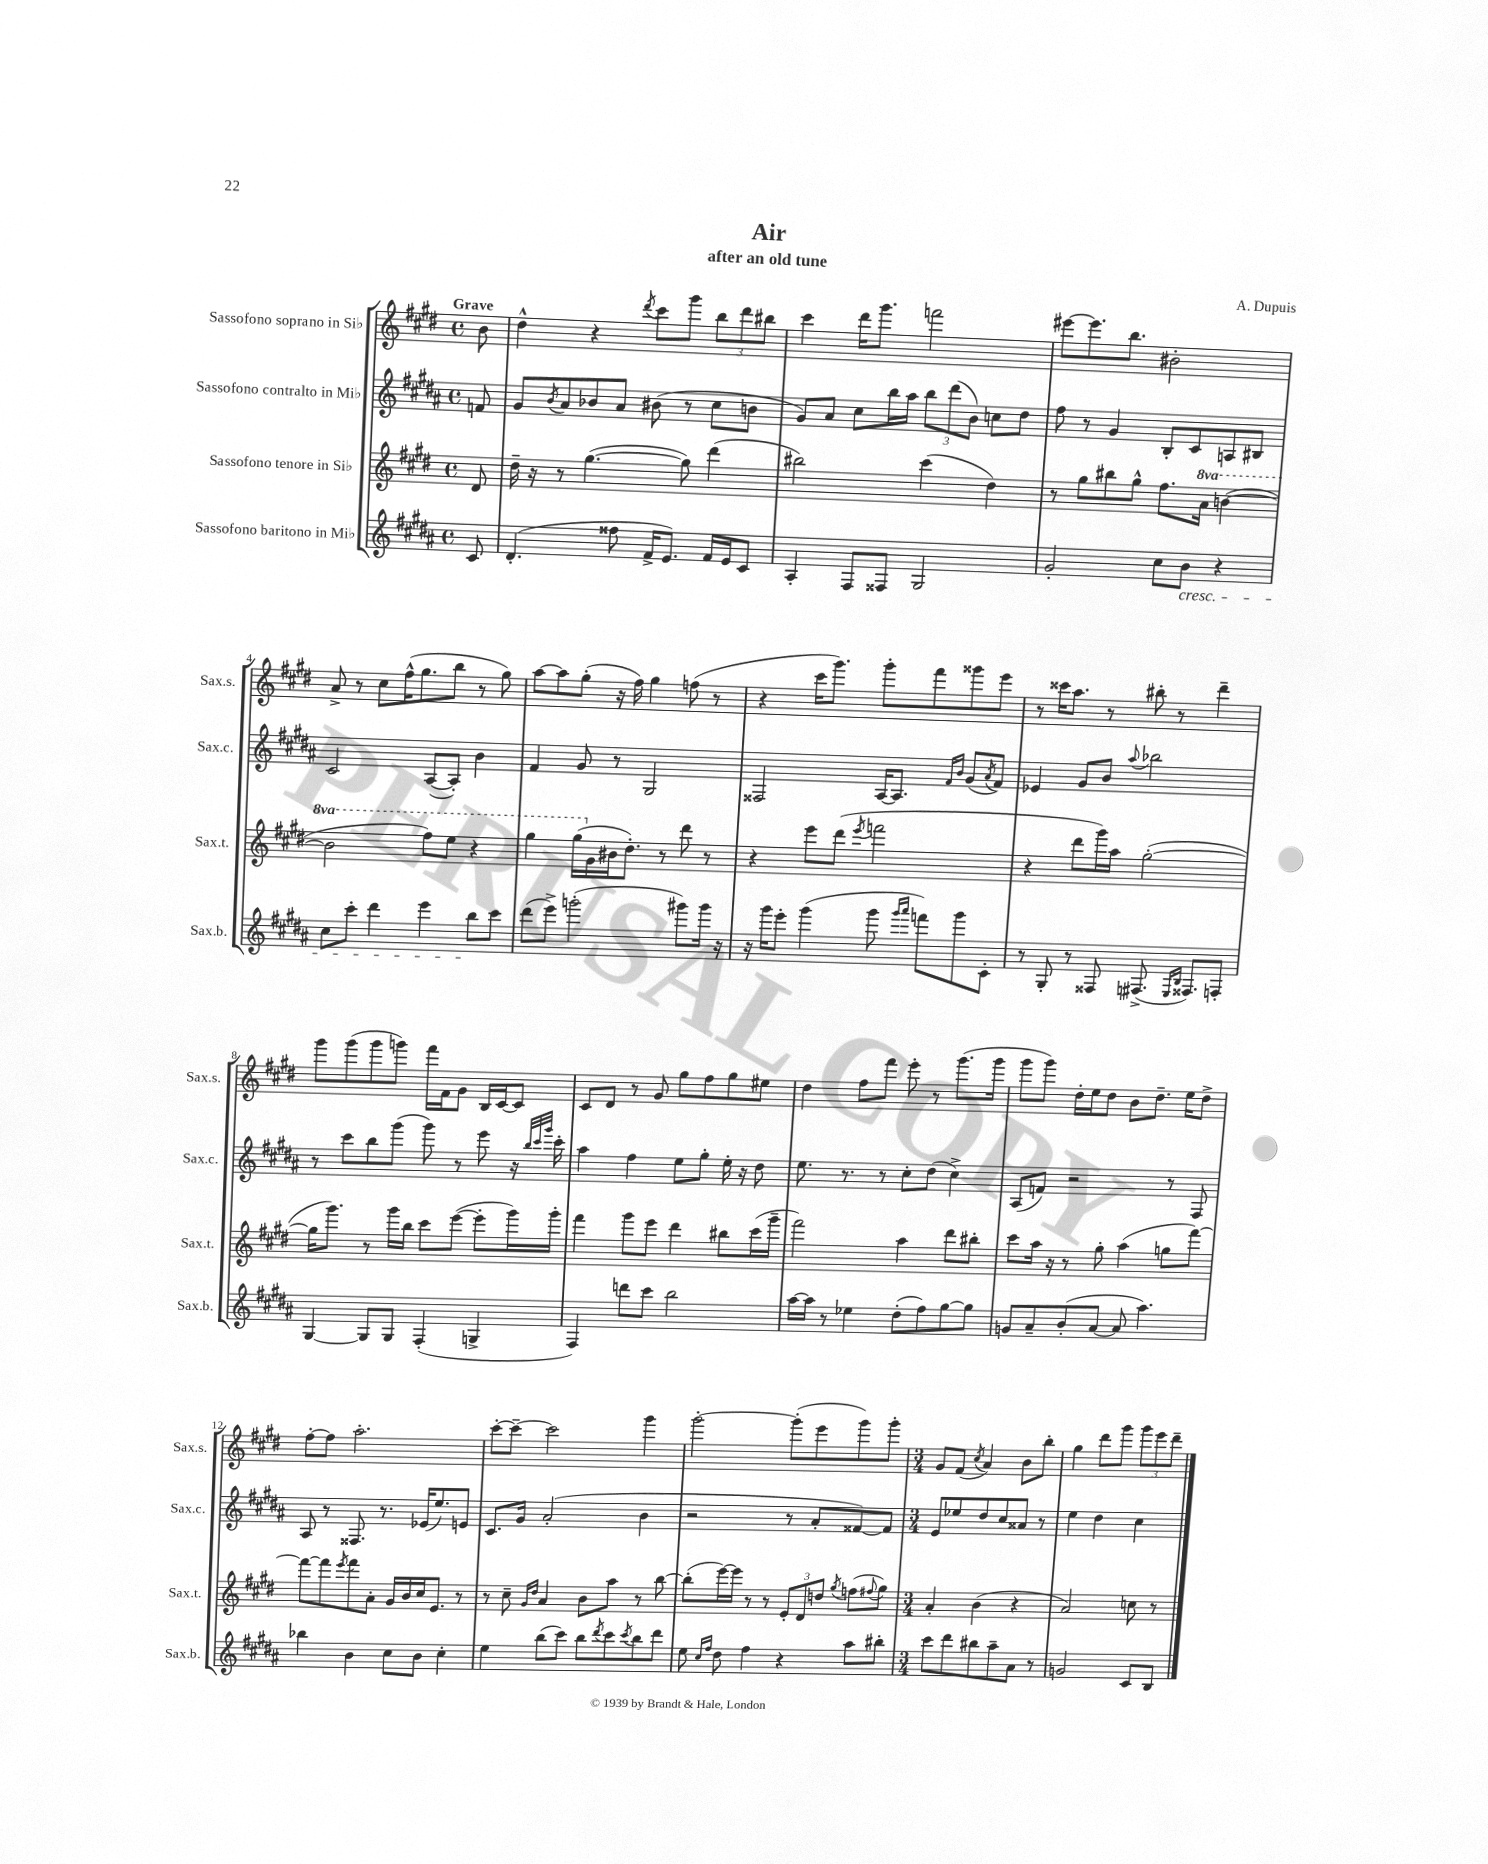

**kern	**kern	**kern	**kern
*part4	*part3	*part2	*part1
*staff4	*staff3	*staff2	*staff1
*I"Sassofono baritono in Mi♭	*I"Sassofono tenore in Si♭	*I"Sassofono contralto in Mi♭	*I"Sassofono soprano in Si♭
*I'Sax.b.	*I'Sax.t.	*I'Sax.c.	*I'Sax.s.
*clefG2	*clefG2	*clefG2	*clefG2
*k[f#c#g#d#a#]	*k[f#c#g#d#]	*k[f#c#g#d#a#]	*k[f#c#g#d#]
*M4/4	*M4/4	*M4/4	*M4/4
*met(c)	*met(c)	*met(c)	*met(c)
=	=	=	=
!	!	!	!LO:TX:a:B:t=Grave
8c#/	8d#/	8fn/	8b\
=1	=1	=1	=1
(4.d#'/	16dd#~\	8g#/L	4dd#^^\
.	16r	.	.
.	.	8qb/	.
.	8r	8a#/	.
.	([4.gg#\	8b-X/	4r
8ff##X\	.	8a#/J	.
.	.	.	8qddd#/
16f#^/KL	.	(8b#X\	8ccc#\L
8.e/J)	.	.	.
.	8gg#\])	8r	8ggg#\J
16f#/LL	(4ddd#\	8cc#\L	12bb\L
16e/J	.	.	.
.	.	.	12ddd#\
8c#/J	.	8bn\J	.
.	.	.	12bb#X\J
=2	=2	=2	=2
4A#'/	2bb#X\)	8g#/L)	4ccc#\
.	.	8a#/J	.
8F#/L	.	8cc#\L	16ddd#\KL
.	.	.	8.ggg#\J
8F##X/J	.	16bb\L	.
.	.	16aa#\JJ	.
2G#/	(4ccc#\	12bb\L	2fffn\
.	.	(12ddd#\	.
.	.	12b\J)	.
.	4dd#\)	8ccn\L	.
.	.	8dd#\J	.
=3	=3	=3	=3
2g#'/	8r	8ff#\	[8eee#X\L
.	8gg#\L	8r	8.eee#\]
.	8bb#X\	4g#/	.
.	.	.	8.bb\J
.	8gg#^^\J	.	.
8cc#\L	8.ff#\L	8B'/L	2b#X'\
!LO:TX:b:i:t=cresc.	!	!	!
8b\J	.	8c#/	.
*	*8va	*	*
.	16aa\Jk	.	.
4r	([4bbn\	8An/	.
.	.	8B#X/J	.
!!LO:LB:g=z
=4	=4	=4	=4
8cc#\L	2bb\]	2c#/	8a^/
8ccc#'\J	.	.	8r
4ddd#\	.	.	8cc#\L
.	.	.	(16ff#^^\K
.	.	.	8.gg#\
4eee\	8fff#\L)	([8A#/L	.
.	8eee\J	8A#'/J])	8bb\J
8bb\L	4r	4b\	8r
8ccc#\J	.	.	8gg#\)
=5	=5	=5	=5
(8ddd#\L	4ggg#\	4f#/	[8aa\L
8eee^\J)	.	.	8aa\]
(2gggn'\	(16ggg#\LL	8g#/	(8gg#'\J
*	*X8va	*	*
.	16g#\	.	.
.	16b#X\J	8r	16r
.	8.dd#'\J)	.	16ff#\)
.	.	2G#/	4gg#\
.	8r	.	.
8ggg#X\L)	8ddd#\	.	(8ffn\
16ggg#\Jk	8r	.	8r
16r	.	.	.
=6	=6	=6	=6
16r	4r	2F##X/	4r
16ggg#\KL	.	.	.
8eee'\J	.	.	.
(4ggg#\	8eee\L	.	16ccc#\KL
.	.	.	8.ggg#\J)
.	(8ddd#\J	.	.
.	8qeee/	.	.
8ggg#\	2fffn\	[16A#/KL	8ggg#'\L
.	.	8.A#/J]	.
16qqggg#/LL	.	.	.
16qqaaa#/JJ	.	.	.
8fffn\L)	.	.	8fff#\
.	.	16qqf#/LL	.
.	.	16qqb/JJ	.
8ggg#\	.	(8g#/L	8ggg##X\
.	.	8qa#/	.
8c#'\J	.	8f#/J)	8eee\J
=7	=7	=7	=7
8r	4r	4e-X/	8r
8G#'/	.	.	16ccc##X\KL
.	.	.	8.aa\J
8r	8ddd#\L	8g#/L	.
8F##X/	16ggg#\L)	8b/J	8r
.	16aa\JJ	.	.
.	.	8qqaa#/	.
(8.F#X^/	([2gg#'\	2bb-X\	8bb#X'\
.	.	.	8r
16qqE/LL	.	.	.
16qqB/JJ	.	.	.
8.F##X/L)	.	.	.
.	.	.	4ddd#~\
8Fn'/J	.	.	.
!!LO:LB:g=z
=8	=8	=8	=8
[4G#/	16gg#\KL]	8r	8ggg#\L
.	8.ggg#\J)	.	.
.	.	8ccc#\L	(8ggg#\
8G#/L]	8r	8bb\	8ggg#\
8G#/J	16ggg#\LL	(8ggg#\J	8gggn\J)
.	16bb\JJ	.	.
(4F#'/	8ccc#\L	8ggg#\)	16fff#\LL
.	.	.	16f#\J
.	([8eee\J	8r	8g#\J
4Gn^/	8eee'\L]	8eee\	16B/LL
.	.	.	[16c#/J
.	16ggg#\L)	16r	8c#/J]
.	.	32qqbb/LLL	.
.	.	32qqccc#/	.
.	.	32qqggg#/JJJ	.
.	16ggg#'\JJ	16ccc#'\	.
=9	=9	=9	=9
4F#/)	4fff#\	4aa#\	8c#/L
.	.	.	8d#/J
8dddn\L	8ggg#\L	4ff#\	8r
8ccc#\J	8eee\J	.	8g#/
2bb\	4ddd#\	8ee\L	8gg#\L
.	.	8gg#'\J	8ff#\
.	8bb#X\L	16ee'\	8gg#\
.	.	16r	.
.	(16ccc#\L	8dd#\	8ee#X\J
.	16ggg#~\JJ	.	.
=10	=10	=10	=10
[16aa#\LL	2fff#\)	8.ee\	4dd#\
16aa#\JJ]	.	.	.
8r	.	.	.
.	.	8.r	.
4ee-X\	.	.	8ff#\L
.	.	8r	8fff#\J
(8dd#'\L	4aa\	8cc#'\L	8eee'\
8ff#\)	.	(8dd#\J	8r
[8gg#\	8ddd#\L	4cc#^\)	(8.ggg#\L
8gg#\J]	8bb#X'\J	.	.
.	.	.	16ggg#\Jk
=11	=11	=11	=11
8gn/L	8ccc#\L	(8A#/L	8ggg#\L
8a#~/	16aa\Jk	8fn/J)	8ggg#\J)
.	16r	.	.
(8b'/	8r	2r	16dd#'\LL
.	.	.	16ee\J
[8a#/J	8gg#'\	.	8dd#\J
8a#/]	(4aa\	.	8b\L
4.aa#\)	.	.	8.dd#~\J
.	8ggn\L	8r	.
.	.	.	16ee\KL
.	[8fff#\J)	8F#/	8dd#^\J
!!LO:LB:g=z
=12	=12	=12	=12
4bb-X\	8fff#\L_	8A#/	[8ff#'\L
.	8fff#\]	8r	8ff#\J]
.	8qeee/	.	.
4b\	8fff#\	8.F##X/	2.aa'\
.	8a'\J	.	.
.	.	8.r	.
8cc#\L	16g#/LL	.	.
.	16b/	.	.
8b\J	16cc#/J	(16e-X/KL	.
.	8.e/J	8.ee/)	.
4cc#'\	.	.	.
.	8r	8en/J	.
=13	=13	=13	=13
4ee\	8r	8.c#/L	[8ccc#'\L
.	8cc#~\	.	8ccc#~\J_
.	.	16g#/Jk	.
.	16qqg#/LL	.	.
.	16qqdd#/JJ	.	.
(8bb\L	4a/	(2a#'/	2ccc#\]
8ccc#\J)	.	.	.
8bb\L	8b\L	.	.
8qddd#/	.	.	.
8ccc#\	8aa\J	.	.
8qccc#/	.	.	.
8bb\	8r	4b\	4ggg#\
8ddd#\J	[8bb\	.	.
=14	=14	=14	=14
8ee\	(8bb'\L]	2r	[2ggg#'\
16qqcc#/LL	.	.	.
16qqff#/JJ	.	.	.
8dd#\	[16eee\L)	.	.
.	16eee\JJ]	.	.
4ff#\	8r	.	.
.	8r	.	.
4r	12e'/L	8r	(8ggg#'\L]
.	12d#/	.	.
.	.	8a#'/L	8eee\
.	12ddn/J	.	.
.	8qgg#/	.	.
8aa#\L	(8ffn\L	[8f##X/)	8ggg#\)
.	8qqff#X/	.	.
8bb#X'\J	8gg#\J)	8f##/J]	8ggg#'\J
=15	=15	=15	=15
*M3/4	*M3/4	*M3/4	*M3/4
8ccc#\L	4a'/	8e/L	8g#/L
8ddd#\	.	8ee-X/	(8f#/J
.	.	.	8qcc#/
8bb#X\	(4b\	8dd#/	4a/)
8aa#~\	.	8cc#/	.
8a#\J	4r	8a##X/J	8b\L
8r	.	8r	8bb'\J
=16	=16	=16	=16
2gn/	2a/)	4ee\	4gg#\
.	.	4dd#\	8ddd#\L
.	.	.	8ggg#\J
8c#/L	8ccn\	4cc#\	12ggg#\L
.	.	.	12eee\
8B/J	8r	.	.
.	.	.	12ddd#~\J
==	==	==	==
*-	*-	*-	*-
